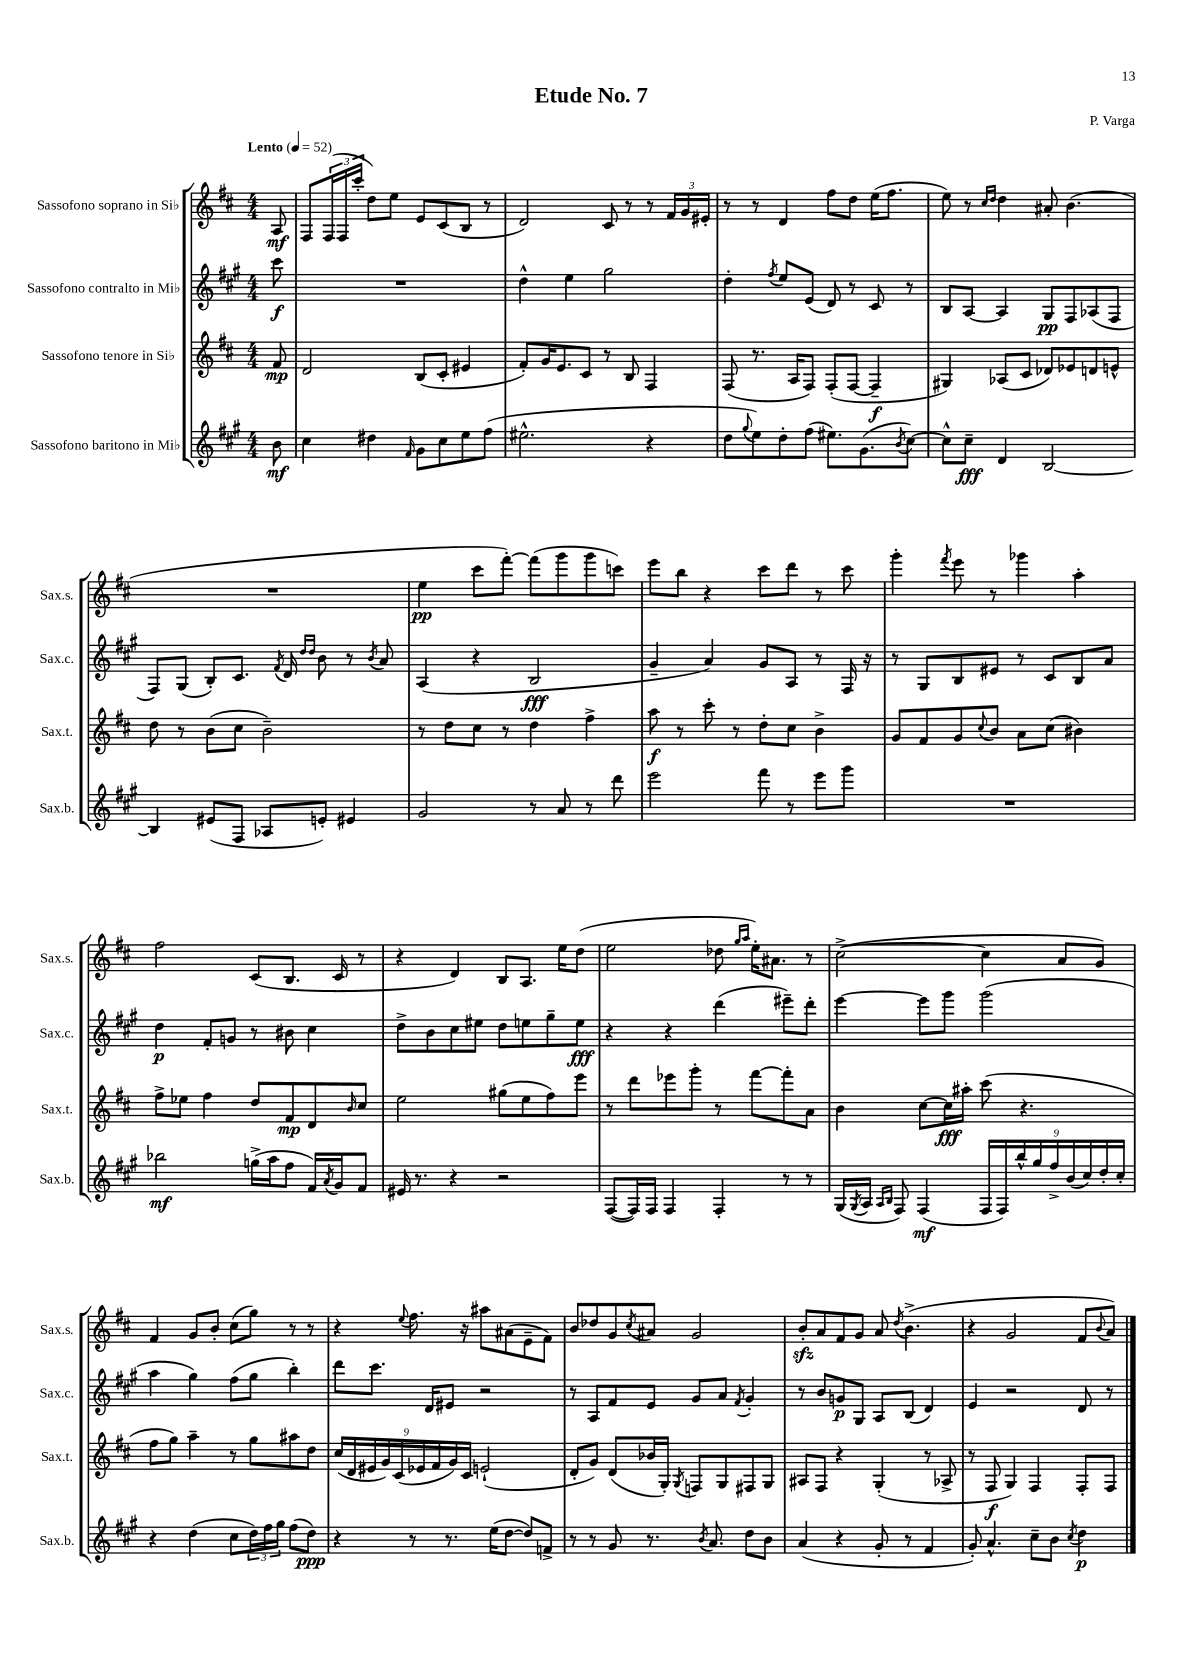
\header { title = "Etude No. 7" composer = "P. Varga" }
<<
\new StaffGroup <<
\new Staff = "s0" \with { instrumentName = "Sassofono soprano in Sib" shortInstrumentName = "Sax.s." } {
    \clef treble \key d \major \numericTimeSignature \time 4/4 \partial 8 \tempo "Lento" 4 = 52
    a8\mf |
    fis8 \tuplet 3/2 { fis16( fis16 cis'''16-. } d''8) e''8 e'8 cis'8( b8 r8 |
    d'2) cis'8 r8 r8 \tuplet 3/2 { fis'16 g'16 eis'16-. } |
    r8 r8 d'4 fis''8 d''8 e''16( fis''8. |
    e''8) r8 \grace { cis''16 d''16 } d''4 ais'8-. b'4.( |
    R1 |
    e''4\pp cis'''8 fis'''8~-.) fis'''8( g'''8 g'''8 c'''8) |
    e'''8 b''8 r4 cis'''8 d'''8 r8 cis'''8 |
    g'''4-. \acciaccatura { fis'''8 } e'''8 r8 ges'''4 a''4-. |
    fis''2 cis'8( b8. cis'16 r8 |
    r4 d'4) b8 a8. e''16 d''8( |
    e''2 des''8 \grace { g''16 a''16 } e''16-.) ais'8. r8 |
    cis''2~->( cis''4 a'8 g'8) |
    fis'4 g'8 b'8-. cis''8( g''8) r8 r8 |
    r4 \appoggiatura { e''8 } fis''8. r16 ais''8 ais'8( e'8-- fis'8) |
    b'8 des''8 g'8 \acciaccatura { cis''8 } ais'8 g'2 |
    b'8-.\sfz a'8 fis'8 g'8 a'8 \acciaccatura { d''8 } b'4.->( |
    r4 g'2 fis'8 \appoggiatura { b'8 } a'8) \bar "|." |
}
\new Staff = "s1" \with { instrumentName = "Sassofono contralto in Mib" shortInstrumentName = "Sax.c." } {
    \clef treble \key a \major \numericTimeSignature \time 4/4 \partial 8
    cis'''8\f |
    R1 |
    d''4-^ e''4 gis''2 |
    d''4-. \acciaccatura { fis''8 } e''8 e'8( d'8) r8 cis'8 r8 |
    b8 a8~ a4 gis8\pp fis8 aes8( fis8 |
    fis8) gis8( b8-.) cis'8. \acciaccatura { fis'8 } d'16 \grace { d''16 d''16 } b'8 r8 \acciaccatura { b'8 } a'8 |
    a4( r4 b2\fff |
    gis'4-- a'4) gis'8 a8 r8 fis16 r16 |
    r8 gis8 b8 eis'8 r8 cis'8 b8 a'8 |
    d''4\p fis'8-. g'8 r8 bis'8 cis''4 |
    d''8-> b'8 cis''8 eis''8 d''8 e''8 gis''8-- e''8\fff |
    r4 r4 d'''4( eis'''8--) d'''8-. |
    e'''4~ e'''8 gis'''8 gis'''2( |
    a''4 gis''4) fis''8( gis''8 b''4-.) |
    d'''8 cis'''8. d'16 eis'8 r2 |
    r8 a8 fis'8 e'8 gis'8 a'8 \acciaccatura { fis'8 } gis'4-. |
    r8 b'8 g'8\p gis8 a8 b8( d'4) |
    e'4 r2 d'8 r8 \bar "|." |
}
\new Staff = "s2" \with { instrumentName = "Sassofono tenore in Sib" shortInstrumentName = "Sax.t." } {
    \clef treble \key d \major \numericTimeSignature \time 4/4 \partial 8
    fis'8\mp |
    d'2 b8( cis'8-. eis'4 |
    fis'8-.) g'16 e'8. cis'8 r8 b8 fis4 |
    fis8( r8. a16 fis8) fis8-.( fis8~ fis4--\f |
    gis4) aes8( cis'8 des'8) ees'8 d'8 e'8-^ |
    d''8 r8 b'8( cis''8 b'2--) |
    r8 d''8 cis''8 r8 d''4 fis''4-> |
    a''8\f r8 cis'''8-. r8 d''8-. cis''8 b'4-> |
    g'8 fis'8 g'8 \appoggiatura { cis''8 } b'8 a'8 cis''8( bis'4) |
    fis''8-> ees''8 fis''4 d''8 fis'8\mp d'8 \grace { b'16 } cis''8 |
    e''2 gis''8( e''8 fis''8) e'''8 |
    r8 d'''8 ees'''8 g'''8-. r8 fis'''8~ fis'''8-. a'8 |
    b'4 cis''8~ cis''16\fff ais''16-. cis'''8( r4. |
    fis''8 g''8) a''4-- r8 g''8 ais''8 d''8 |
    \tuplet 9/8 { cis''16( d'16 eis'16 g'16) cis'16( ees'16 fis'16 g'16) cis'16 } e'2-!( |
    d'8-. g'8) d'8( bes'16 g16-.) \acciaccatura { g8 } f8 g8 fis8 g8 |
    ais8 fis8 r4 g4-.( r8 aes8-> |
    r8 fis8\f g4) fis4 fis8-. fis8 \bar "|." |
}
\new Staff = "s3" \with { instrumentName = "Sassofono baritono in Mib" shortInstrumentName = "Sax.b." } {
    \clef treble \key a \major \numericTimeSignature \time 4/4 \partial 8
    b'8\mf |
    cis''4 dis''4 \grace { fis'16 } gis'8 cis''8 e''8 fis''8( |
    eis''2.-^ r4 |
    d''8 \appoggiatura { gis''8 } e''8) d''8-. fis''8( eis''8.) gis'8.( \acciaccatura { b'8 } cis''8~) |
    cis''8-^ cis''8--\fff d'4 b2~ |
    b4 eis'8( fis8 aes8 e'8-.) eis'4 |
    gis'2 r8 a'8 r8 d'''8 |
    e'''2 fis'''8 r8 e'''8 gis'''8 |
    R1 |
    bes''2\mf g''16->( a''16 fis''8 fis'16) \acciaccatura { a'8 } gis'16 fis'8 |
    eis'16 r8. r4 r2 |
    fis8~( fis16) fis16 fis4 fis4-. r8 r8 |
    gis16( \acciaccatura { gis8 } a16 \grace { a16 b16 } fis8) fis4\mf( \tuplet 9/8 { fis16 fis16) b''16-^ gis''16 fis''16-> b'16( cis''16) d''16-. cis''16-. } |
    r4 d''4( cis''8 \tuplet 3/2 { d''16) fis''16 gis''16 } fis''8( d''8\ppp) |
    r4 r8 r8. e''16( d''8~ d''8) f'8-> |
    r8 r8 gis'8 r8. \acciaccatura { b'8 } a'8. d''8 b'8 |
    a'4( r4 gis'8-. r8 fis'4 |
    gis'8-.) a'4.-^ cis''8-- b'8 \acciaccatura { cis''8 } d''4\p \bar "|." |
}
>>
>>
\layout { \context { \Score \remove "Bar_number_engraver" } }
